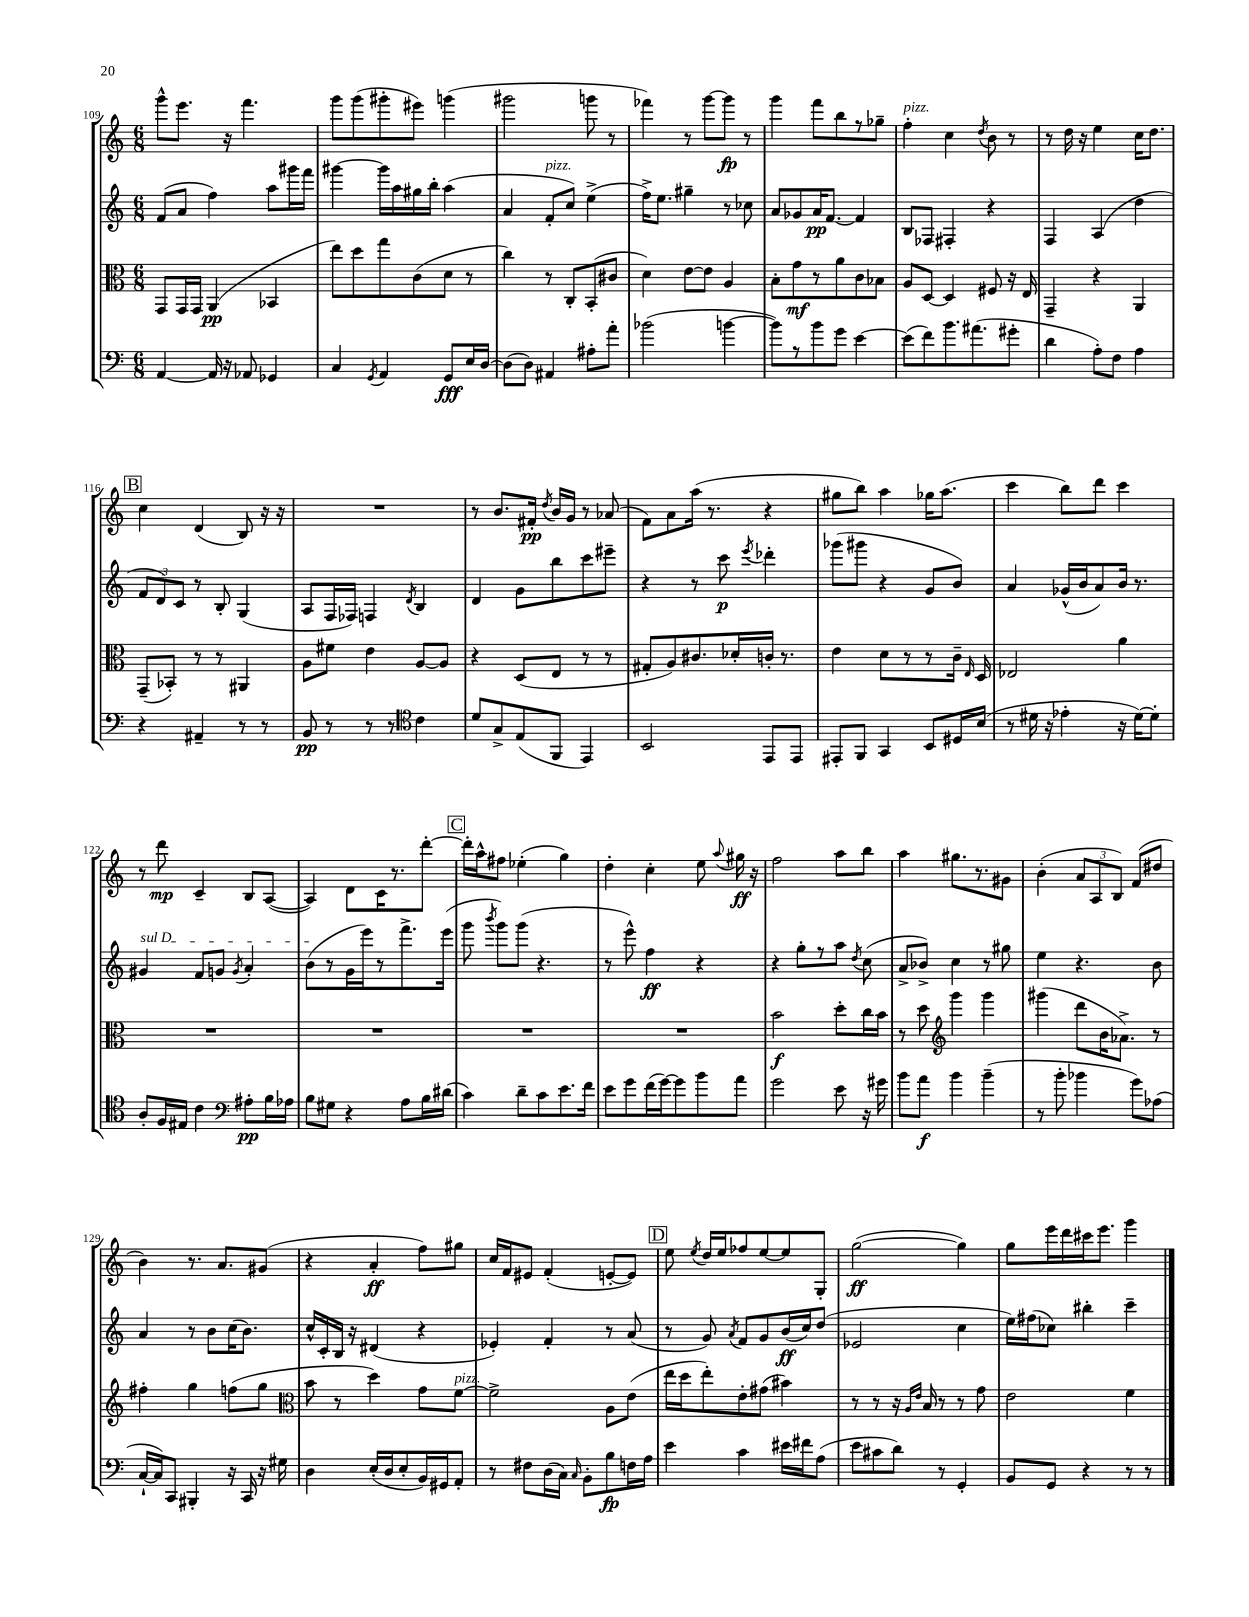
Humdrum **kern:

**kern	**kern	**kern	**kern
*staff4	*staff3	*staff2	*staff1
*clefF4	*clefC3	*clefG2	*clefG2
*k[]	*k[]	*k[]	*k[]
*M6/8	*M6/8	*M6/8	*M6/8
[4AA/	8GG/L	(8f/L	8ggg^^\L
.	16GG/L	8a/J	8.eee\J
.	16GG/JJ	.	.
16AA/]	(4AA/	4ff\)	.
16r	.	.	16r
8AA-/	.	.	4.fff\
4GG-/	4BB-/	8aa\L	.
.	.	16ggg#\L	.
.	.	16fff\JJ	.
=	=	=	=
4C/	8ee\L)	[4ggg#\	8ggg\L
.	8dd\	.	(8ggg\
8qGG/	.	.	.
4AA/	8gg\	16ggg#\]LL	8ggg#'\
.	.	16aa\	.
.	(8c\	16gg#\	8eee#\J)
.	.	16bb'\JJ	.
8GG/L	8d\J	(4aa\	(4ggg\
16E/L	8r	.	.
[16D/JJ	.	.	.
=	=	=	=
(8D\]L	4cc\)	4a/	2ggg#\
8D\J)	.	.	.
4AA#/	8r	8f'/L	.
.	8C'/L	8cc/J)	.
8A#'\L	(8BB'/	(4ee^\	8ggg\
8a'\J	8c#/J	.	8r
=	=	=	=
(2b-\	4d\)	16ff^\LK)	4fff-\)
.	.	8.ee\J	.
.	[8e\L	4gg#~\	8r
.	8e\]J	.	[8ggg\L
[4b\	4A/	8r	8ggg\]J
.	.	8cc-\	8r
=	=	=	=
8b\]L)	8B'\L	8a/L	4ggg\
8r	8g\	8g-/	.
8b\	8r	16a/K	8fff\L
.	.	[8.f/J	.
8g\J	8a\	.	8bb\
[4e\	8c\	4f/]	8r
.	8B-\J	.	8gg-~\J
=	=	=	=
(8e\]L	8A/L	8B/L	4ff'\
8f\)	[8D/J	8F-/J	.
8.b\	4D/]	4F#'/	4cc\
(8.a#\	.	.	.
.	.	.	8qdd/
.	8F#/	4r	8b\
8g#'\J	16r	.	8r
.	16E/	.	.
=	=	=	=
4d\	4GG~/	4F/	8r
.	.	.	16dd\
.	.	.	16r
8A'\L)	4r	(4A/	4ee\
8F\J	.	.	.
4A\	4AA/	4dd\	16cc\LK
.	.	.	8.dd\J
=	=	=	=
4r	(8GG~/L	12f/L	4cc\
.	.	12d/)	.
.	8BB-'/J)	.	.
.	.	12c/J	.
4AA#~/	8r	8r	(4d/
.	8r	8B'/	.
8r	4AA#/	(4G/	8B/)
8r	.	.	16r
.	.	.	16r
=	=	=	=
8BB/	8A\L	8A/L	2.r
8r	8f#\J	16F/L	.
.	.	16F-/JJ)	.
8r	4e\	4F/	.
8r	.	.	.
*clefC4	*	*	*
.	.	8qd/	.
4c\	[8A/L	4B/	.
.	8A/]J	.	.
=	=	=	=
8d/L	4r	4d/	8r
8G^/	.	.	8.b/L
(8E/	(8D/L	8g\L	.
.	.	.	16f#'/Jk
.	.	.	8qdd/
8FF/J	8E/J	8bb\	16b/LL
.	.	.	16g/JJ
4EE/)	8r	8ccc\	8r
.	8r	8eee#~\J	(8a-/
=	=	=	=
2BB/	8G#'/L	4r	8f\L)
.	8A/)	.	8a\
.	8.c#/	8r	(16aa\Jk
.	.	.	8.r
.	.	8ccc\	.
.	16d-'/L	.	.
.	.	8qeee/	.
8EE/L	16c'/JJ	4ddd-'\	4r
.	8.r	.	.
8EE/J	.	.	.
=	=	=	=
8EE#'/L	4e\	(8ggg-\L	8gg#\L
8FF/J	.	8ggg#\J	8bb\J)
4GG/	8d\L	4r	4aa\
.	8r	.	.
8BB/L	8r	8g/L	16gg-\LK
.	.	.	(8.aa\J
16D#/L	16c~\Jk	8b/J)	.
.	16qqE/	.	.
(16B/JJ	16D/	.	.
=	=	=	=
8r	2E-/	4a/	4ccc\
16d#\	.	.	.
16r	.	.	.
4e-'\	.	(16g-^^/LL	8bb\L)
.	.	16b/J	.
.	.	8a/)	8ddd\J
16r	4a\	16b/Jk	4ccc\
[16d#\LK)	.	8.r	.
8d#'\]J	.	.	.
=	=	=	=
8A'/L	2.r	4g#/	8r
16F/L	.	.	8ddd\
16E#/JJ	.	.	.
4c\	.	8f/L	4c~/
.	.	8g/J	.
*clefF4	*	*	*
.	.	8qg/	.
8A#'\L	.	4a'/	8B/L
16B\L	.	.	([8A/J
16A-\JJ	.	.	.
=	=	=	=
8B\L	2.r	(8b\L	4A/])
8G#\J	.	8r	.
4r	.	16g\L	8d\L
.	.	16eee\J)	.
.	.	8r	16c\K
.	.	.	8.r
8A\L	.	8.fff^\	.
16B\L	.	.	[8ddd'\J
(16d#\JJ	.	(16eee\Jk	.
=	=	=	=
4c\)	2.r	8ggg\	16ddd'\]LL
.	.	.	16aa^^\J
.	.	8qbbb/	.
.	.	8ggg\L)	8ff#\J
8d~\L	.	(8ggg\J	(4ee-'\
8c\	.	4.r	.
8.e\	.	.	4gg\)
16f\Jk	.	.	.
=	=	=	=
8e\L	2.r	8r	4dd'\
8g\	.	8eee^^\)	.
(16f\L	.	4ff\	4cc'\
[16g\J)	.	.	.
8g\]	.	.	.
8b\	.	4r	8ee\
.	.	.	8qqaa/
8a\J	.	.	16gg#\
.	.	.	16r
=	=	=	=
2g\	2b\	4r	2ff\
.	.	8gg'\L	.
.	.	8r	.
8e\	8dd'\L	8aa\J	8aa\L
.	.	8qdd/	.
16r	16cc\L	(8cc\	8bb\J
16g#\	16b\JJ	.	.
=	=	=	=
8b\L	8r	8a^/L	4aa\
8a\J	8dd\	8b-^/J)	.
*	*clefG2	*	*
4b\	4ggg\	4cc\	8.gg#\L
.	.	.	8.r
(4b~\	4ggg\	8r	.
.	.	8gg#\	8g#\J
=	=	=	=
8r	(4ggg#\	4ee\	(4b'\
8b'\	.	.	.
4b-\	8ddd\L	4.r	12a/L
.	.	.	12A/
.	16b\K	.	.
.	.	.	12B/J)
.	8.a-^\J)	.	.
8g\L)	.	.	(8f/L
(8A-\J	8r	8b\	8dd#/J
=	=	=	=
[16C`/LL	4ff#'\	4a/	4b\)
16C/]J)	.	.	.
8CC/J	.	.	.
4BBB#'/	4gg\	8r	8.r
.	.	8b\L	.
.	.	.	8.a/L
16r	(8ff\L	(16cc\K	.
16CC/	.	8.b\J)	.
16r	8gg\J	.	(8g#/J
16G#\	.	.	.
=	=	=	=
*	*clefC3	*	*
4D\	8b\	16cc^^/LL	4r
.	.	16c'/	.
.	8r	16B/JJ	.
.	.	16r	.
(16E'/LL	4dd\)	(4d#/	4a'/
16D/J	.	.	.
8E'/	.	.	.
16BB/L)	8g\L	4r	8ff\L)
16GG#/J	.	.	.
8AA'/J	[8f\J	.	8gg#\J
=	=	=	=
8r	2f^\]	4e-'/)	16cc/LL
.	.	.	16f/J
8F#\L	.	.	8e#/J
(16D\L	.	4f'/	(4f'/
16C\JJ)	.	.	.
16qqC/	.	.	.
8BB'\L	.	.	.
8B\	8A\L	8r	[8e'/L
16F\L	(8e\J	(8a/	8e/]J)
16A\JJ	.	.	.
=	=	=	=
4e\	16ee\LL	8r	8ee\
.	16dd\J	.	.
.	.	.	8qee/
.	8ee'\)	8g/)	16dd/LL
.	.	.	16ee/J
.	.	8qa/	.
4c\	8e'\	8f/L	8ff-/
.	(8g#\J	8g/	[8ee/
16e#\LL	4b#\)	(16b/L	8ee/]
16f#\J	.	16cc/J)	.
(8A\J	.	(8dd/J	8G'/J
=	=	=	=
8e\L	8r	2e-/	([2gg\
8c#\	8r	.	.
8d\J)	16r	.	.
.	16qqA/LL	.	.
.	16qqe/JJ	.	.
.	16B/	.	.
8r	8r	.	.
4GG'/	8r	4cc\	4gg\])
.	8g\	.	.
=	=	=	=
8BB/L	2e\	16ee\LL)	8gg\L
.	.	(16ff#\J	.
8GG/J	.	8cc-\J)	16eee\L
.	.	.	16ddd\
4r	.	4bb#'\	16ccc#\J
.	.	.	8.eee\J
8r	4f\	4ccc~\	4ggg\
8r	.	.	.
==	==	==	==
*-	*-	*-	*-
